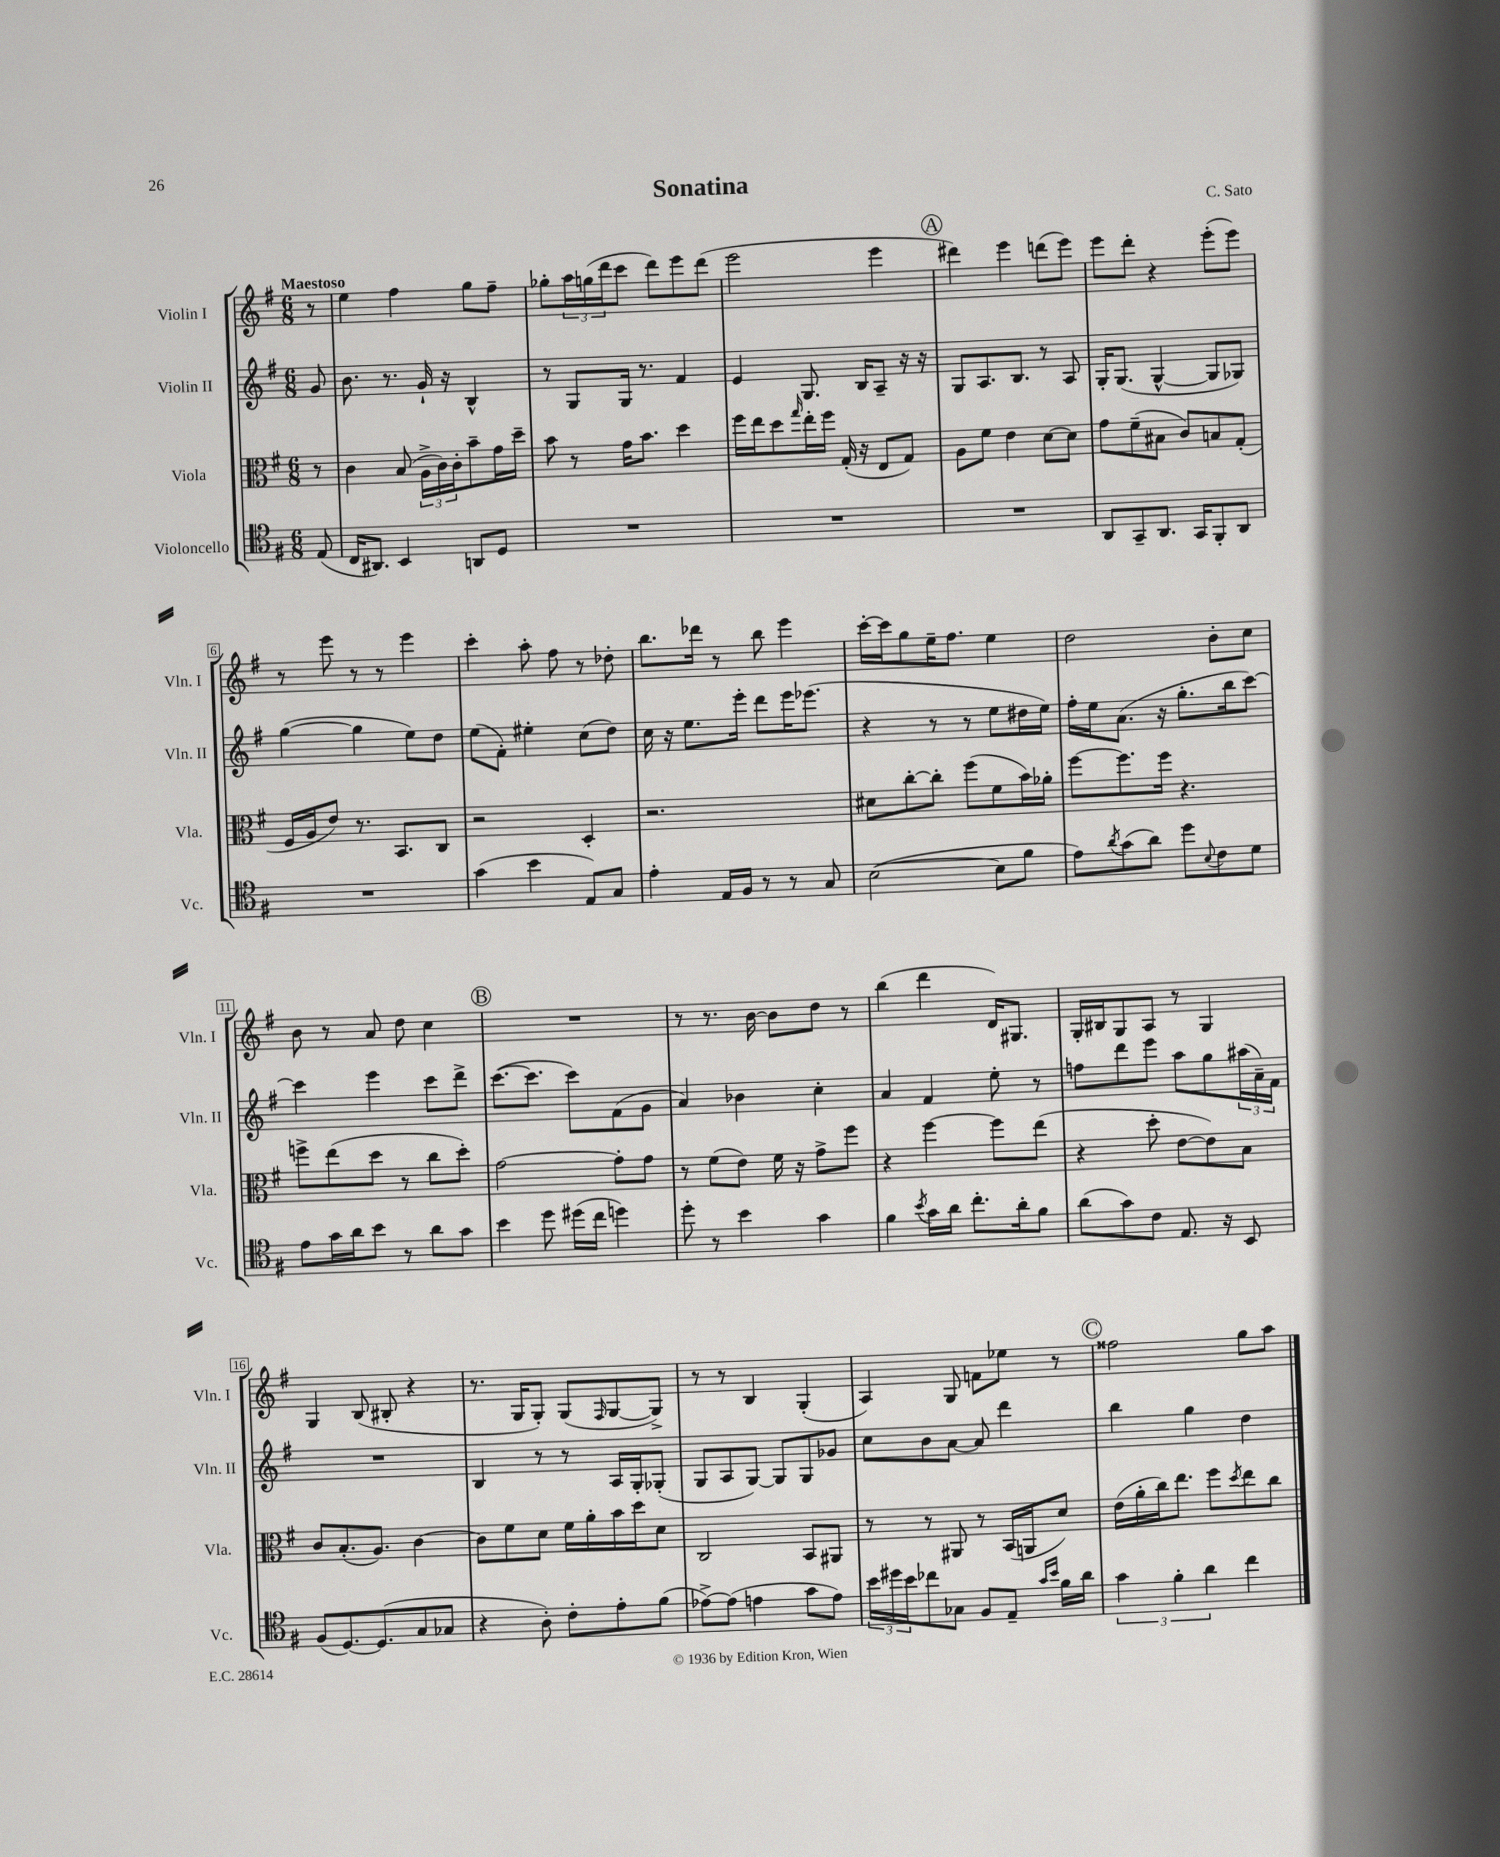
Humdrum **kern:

**kern	**kern	**kern	**kern
*part4	*part3	*part2	*part1
*staff4	*staff3	*staff2	*staff1
*I"Violoncello	*I"Viola	*I"Violin II	*I"Violin I
*I'Vc.	*I'Vla.	*I'Vln. II	*I'Vln. I
*clefC4	*clefC3	*clefG2	*clefG2
*k[f#]	*k[f#]	*k[f#]	*k[f#]
*M6/8	*M6/8	*M6/8	*M6/8
=	=	=	=
!	!	!	!LO:TX:a:B:t=Maestoso
(8E/	8r	8g/	8r
=1	=1	=1	=1
16C/KL	4c\	8.b\	4ee\
8.AA#X/J)	.	.	.
.	.	8.r	.
4BB/	(8B/	.	4ff#\
.	24A^\LL	16g`/	.
.	24c\)	.	.
.	.	16r	.
.	24c'\J	.	.
8AAn/L	8b~\	4B^^/	8gg\L
8D/J	16g\L	.	8ff#~\J
.	16dd~\JJ	.	.
=2	=2	=2	=2
2.r	8b\	8r	8gg-X'\L
.	8r	8G/L	24aa\L
.	.	.	(24ggn\
.	.	.	24ddd\J
.	16g\KL	16G/Jk	8ccc\J
.	8.b\J	8.r	.
.	.	.	8ddd\L)
.	4dd\	4f#/	8eee\
.	.	.	(8ddd\J
=3	=3	=3	=3
2.r	16ff#\LL	4e/	2eee\
.	16ee\J	.	.
.	8dd\	.	.
.	16qqgg/	.	.
.	16ee'\L	8.G/	.
.	16ff#\JJ	.	.
.	(16G'/	.	.
.	16r	16B/KL	.
.	8E/L	8A~/J	4eee\
.	8G/J)	16r	.
.	.	16r	.
!!LO:REH:place=s1:t=A
=4	=4	=4	=4
2.r	8A\L	8G/L	4ddd#X\)
.	8f#\J	8.A/	.
.	4e\	.	4eee\
.	.	8.B/J	.
.	[8d\L	8r	(8dddn\L
.	8d\J]	8A/	8eee\J)
=5	=5	=5	=5
8AA/L	8g\L	16G'/KL	8eee\L
.	.	(8.G/J	.
8GG~/	(8f#~\	.	8ddd'\J
8.AA/J	8B#X\J	[4G^^/	4r
.	8c/L)	.	.
16GG/KL	.	.	.
8FF#'/	8Bn/	8G/L]	(8eee'\L
8AA/J	(8G'/J	8G-X/J)	8eee\J)
!!LO:LB:g=z
=6	=6	=6	=6
2.r	16F#/LL	([4gg\	8r
.	16A/J	.	.
.	8e/J)	.	8eee\
.	8.r	4gg\]	8r
.	.	.	8r
.	8.BB/L	.	.
.	.	8ee\L)	4eee\
.	8C/J	8dd\J	.
=7	=7	=7	=7
(4g\	2r	(8ee\L	4ccc'\
.	.	8f#'\J)	.
4b\	.	4ee#X'\	8aa'\
.	.	.	8ff#\
8E/L)	4D'/	(8cc\L	8r
8G/J	.	8dd\J)	8dd-X'\
=8	=8	=8	=8
4e'\	2.r	16cc\	8.bb\L
.	.	16r	.
.	.	8.ee\L	.
.	.	.	16ddd-X\Jk
16E/LL	.	.	8r
16F#/JJ	.	16eee'\Jk	.
8r	.	8ddd\L	8bb\
8r	.	16eee\K	4eee\
.	.	(8.eee-X\J	.
8G/	.	.	.
=9	=9	=9	=9
([2B\	8d#X\L	4r	[16ccc'\LL
.	.	.	16ccc\J]
.	[8cc'\	.	8gg\
.	8cc'\J]	8r	16ee~\K
.	.	.	8.ff#\J
.	(8ff#\L	8r	.
8B\L]	8f#\	8ee\L	4ee\
8f#\J	16b\L)	16dd#X\L	.
.	16a-X'\JJ	16ee\JJ)	.
=10	=10	=10	=10
8e\L)	[8ff#\L	16ff#'\LL	2dd\
.	.	16ee\J	.
8qa/	.	.	.
(8g\	8.ff#\]	(8.a\J	.
8a\J)	.	.	.
.	16ff#\Jk	16r	.
8dd\L	4.r	8.gg'\L	.
8qqB/	.	.	.
8c\	.	.	8b'\L
.	.	16bb\k	.
8d\J	.	[8ccc\J)	8cc\J
!!LO:LB:g=z
=11	=11	=11	=11
8e\L	8ffn^\L	4ccc\]	8b\
16g\L	(8ee\	.	8r
16a\J	.	.	.
8b\J	8dd\J	4eee\	8a/
8r	8r	.	8dd\
8a\L	8cc\L	8ccc\L	4cc\
8g\J	8dd'\J)	8ddd^\J	.
!!LO:REH:place=s1:t=B
=12	=12	=12	=12
4b\	[2g\	([8.ccc\L	2.r
.	.	8.ccc\J]	.
8dd\	.	.	.
(16dd#X\LL	.	8ccc\L)	.
16cc\JJ	.	.	.
4ddn\)	8g'\L]	(8f#\	.
.	8g\J	8g\J	.
=13	=13	=13	=13
8dd'\	8r	4a/)	8r
8r	(8f#\L	.	8.r
4b\	8e\J)	4b-X\	.
.	.	.	[16b\
.	16f#\	.	8b\L]
.	16r	.	.
4g\	8g^\L	4cc'\	8dd\J
.	8ff#\J	.	8r
=14	=14	=14	=14
4f#\	4r	4a/	(4bb\
8qb/	.	.	.
16g\LL	[4ff#\	4f#/	4ddd\
16a\JJ	.	.	.
8.cc'\L	.	.	.
.	8ff#\L]	8ee'\	16d/KL)
16a'\k	.	.	8.G#X/J
8f#\J	(8ee\J	8r	.
=15	=15	=15	=15
(8a\L	4r	8ffn\L	16G'/LL
.	.	.	16B#X/J
8g\)	.	8ddd\	8G/
8c\J	8dd'\	8eee\J	8A/J
8.E/	[8e\L	8aa\L	8r
.	8e\])	8gg\	4G/
16r	.	.	.
8BB/	8B\J	(24aa#X\L	.
.	.	24a~\)	.
.	.	24f#\JJ	.
!!LO:LB:g=z
=16	=16	=16	=16
(8F#/L	8c/L	2.r	4G/
[8.D/)	(8.B'/	.	.
.	.	.	(8B/
(8.D/]	8.A/J)	.	.
.	.	.	8B#X'/
8G/	[4c\	.	4r
8G-X/J	.	.	.
=17	=17	=17	=17
4r	8c\L]	4B/	8.r
.	8f#\	.	.
.	.	.	16G/KL
8A'\)	8d\J	8r	8G'/J)
8c'\L	16f#\LL	8r	(8G/L
.	16a'\	.	.
.	.	.	16qqF#/
8e'\	16b\	16A/LL	[8G/
.	16dd\J	16G'/J	.
(8f#\J	8d\J	(8G-X'/J	8G^/J])
=18	=18	=18	=18
[8e-X^\L)	2C/	8G/L	8r
(8e-\J]	.	8A/	8r
4en\	.	[8G/J)	4B/
.	.	8G/L]	.
8g\L	8BB/L	8G/	(4G'/
8e\J)	8AA#X/J	8g-X/J	.
=19	=19	=19	=19
24b\LL	8r	8cc\L	4A/)
24dd#X\	.	.	.
24b\J	.	.	.
8cc-X\	8r	8b\	.
8G-X\J	8AA#X/	[8a\J	8G/
8F#/L	8r	8a/]	8fn\L
8E~/J	(16BB/LL	4ddd\	8ee-X\J
.	16AAn/J	.	.
16qqg/LL	.	.	.
16qqb/JJ	.	.	.
16f#\LL	8d/J)	.	8r
16a\JJ	.	.	.
!!LO:REH:place=s1:t=C
=20	=20	=20	=20
6g\	(16e\LL	4bb\	2ff##X\
.	16a'\	.	.
.	16cc\J)	.	.
6f#'\	.	.	.
.	8.ee\J	.	.
.	.	4gg\	.
6a\	.	.	.
.	8ff#\L	.	.
.	8qdd/	.	.
4cc\	8ee\	4dd\	8gg\L
.	8cc\J	.	8aa\J
==	==	==	==
*-	*-	*-	*-
